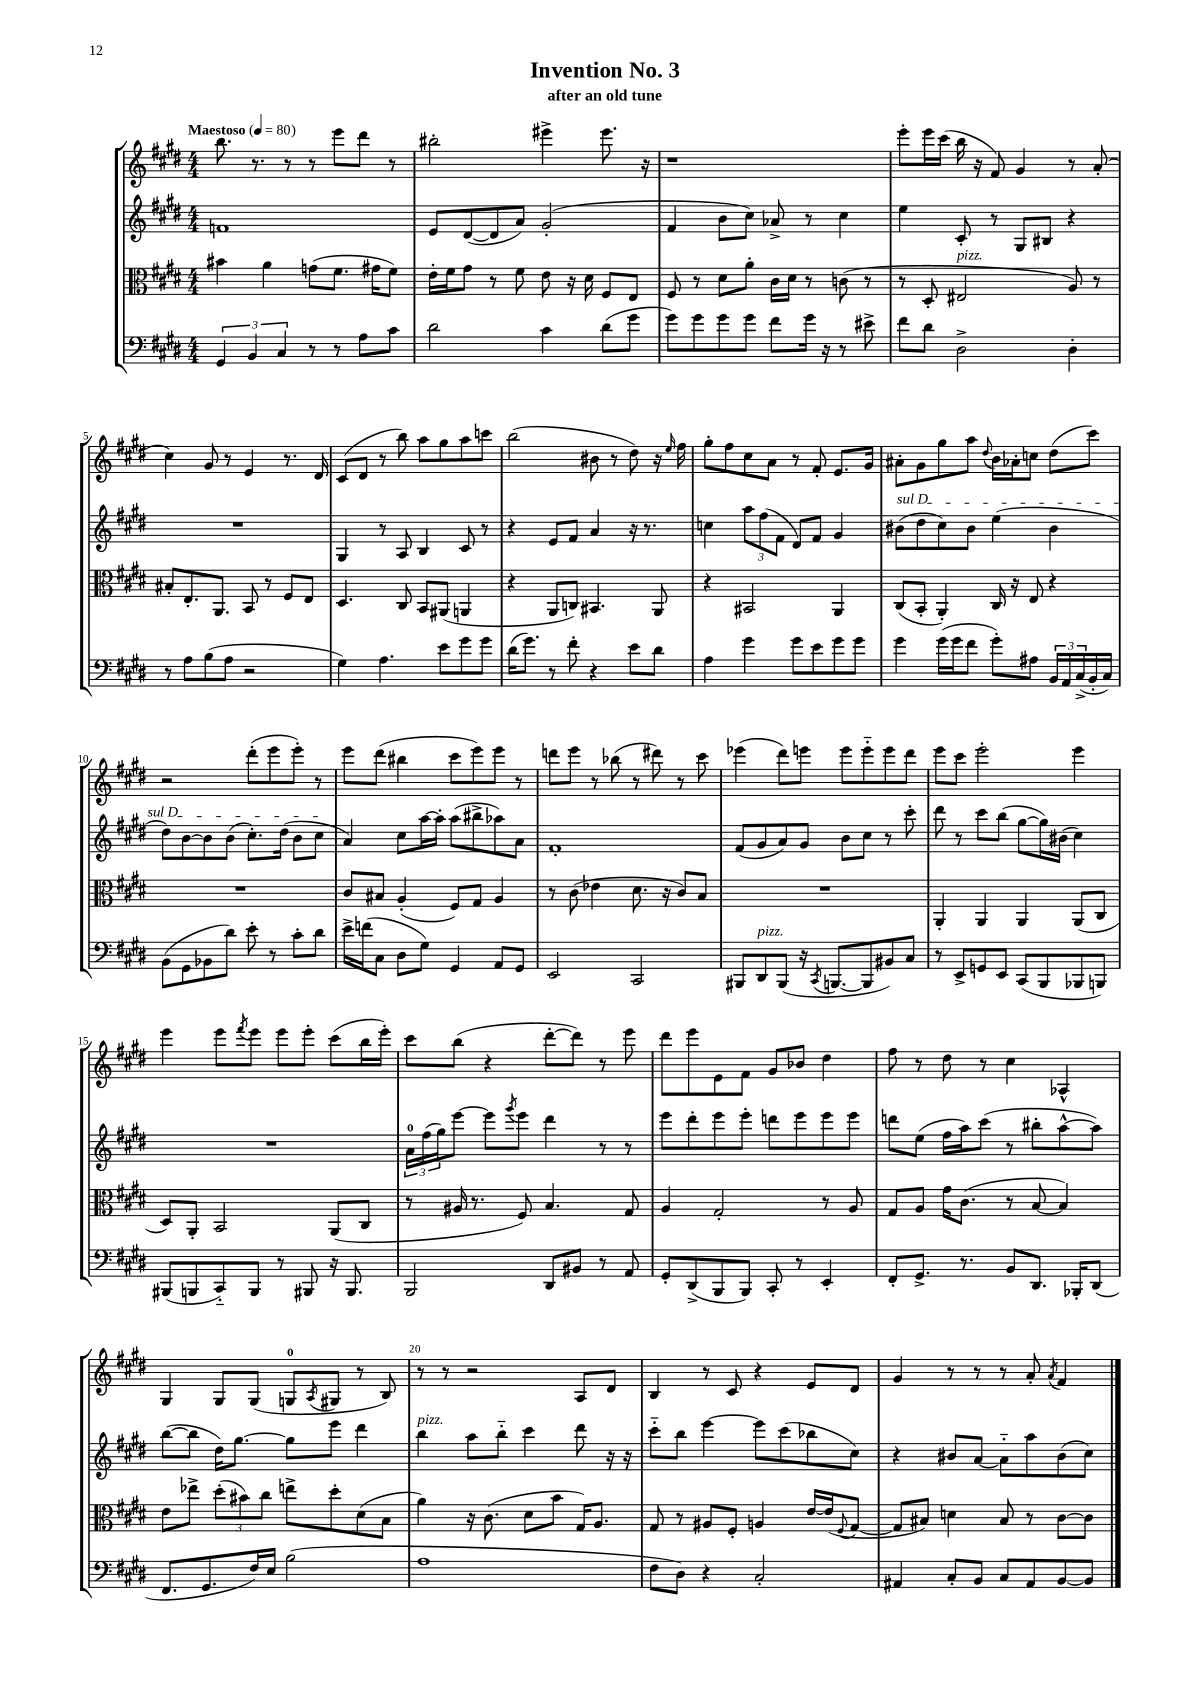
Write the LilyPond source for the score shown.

\header { title = "Invention No. 3" subtitle = "after an old tune" }
<<
\new StaffGroup <<
\new Staff = "s0" {
    \clef treble \key e \major \numericTimeSignature \time 4/4 \tempo "Maestoso" 4 = 80
    b''8. r8. r8 r8 e'''8 dis'''8 r8 |
    bis''2-. eis'''4-> eis'''8. r16 |
    r1 |
    e'''8-. e'''16 cis'''16( b''16 r16 fis'8) gis'4 r8 a'8-.( |
    cis''4) gis'8 r8 e'4 r8. dis'16 |
    cis'8( dis'8 r8 b''8) a''8 gis''8 a''8 c'''8 |
    b''2( bis'8 r8 dis''8) r16 \grace { e''16 } fis''16 |
    gis''8-. fis''8 cis''8 a'8 r8 fis'8-. e'8. gis'16 |
    ais'8-. gis'8 gis''8 a''8 \appoggiatura { dis''8 } b'16 aes'16-. c''8 dis''8( cis'''8) |
    r2 dis'''8-.( e'''8 e'''8-.) r8 |
    e'''8 dis'''8( bis''4 cis'''8 e'''8) e'''8 r8 |
    d'''8 e'''8 r8 bes''8( r8 dis'''8) r8 cis'''8 |
    ees'''4( dis'''8) e'''8 e'''8 e'''8-_ e'''8 dis'''8 |
    e'''8 cis'''8 e'''2-. e'''4 |
    e'''4 e'''8 \acciaccatura { fis'''8 } e'''8 e'''8 e'''8-. cis'''8( b''16 e'''16-.) |
    cis'''8 b''8( r4 dis'''8~-. dis'''8) r8 e'''8 |
    dis'''8 e'''8 e'8 fis'8 gis'8 bes'8 dis''4 |
    fis''8 r8 dis''8 r8 cis''4 aes4-^ |
    gis4 gis8 gis8( g8-0 \acciaccatura { a8 } gis8 r8 b8) |
    r8 r8 r2 a8 dis'8 |
    b4 r8 cis'8 r4 e'8 dis'8 |
    gis'4 r8 r8 r8 a'8-. \acciaccatura { a'8 } fis'4 \bar "|." |
}
\new Staff = "s1" {
    \clef treble \key e \major \numericTimeSignature \time 4/4
    f'1 |
    e'8 dis'8~( dis'8 a'8) gis'2-.( |
    fis'4 b'8 cis''8) aes'8-> r8 cis''4 |
    e''4 cis'8-. r8 gis8 bis8 r4 |
    R1 |
    gis4 r8 a8 b4 cis'8 r8 |
    r4 e'8 fis'8 a'4 r16 r8. |
    c''4 \tuplet 3/2 { a''8 fis''8( fis'8 } dis'8) fis'8 gis'4 |
    \once \override TextSpanner.bound-details.left.text = \markup { \italic "sul D" } bis'8\startTextSpan( dis''8 cis''8) bis'8 e''4( bis'4 |
    dis''8) b'8~ b'8 b'8( cis''8.-.) dis''16( b'8 cis''8\stopTextSpan |
    a'4) cis''8 a''16~ a''16-. a''8( bis''8-> aes''8) a'8 |
    fis'1-. |
    fis'8( gis'8 a'8) gis'8 b'8 cis''8 r8 cis'''8-. |
    dis'''8 r8 cis'''8 b''8( gis''8~ gis''16) bis'16( cis''4) |
    R1 |
    \tuplet 3/2 { a'16-0 fis''16( gis''16) } e'''8~ e'''8 \acciaccatura { gis'''8 } e'''8 dis'''4 r8 r8 |
    e'''8 dis'''8-. e'''8 e'''8-. d'''8 e'''8 e'''8 e'''8 |
    d'''8 e''8( fis''16 a''16) cis'''8( r8 bis''8-. a''8~-^ a''8) |
    b''8~( b''8 dis''16) gis''8.~ gis''8 e'''8 dis'''4 |
    b''4^\markup { \italic "pizz." } a''8 b''8-_ cis'''4 dis'''8 r16 r16 |
    cis'''8-_ b''8 e'''4~ e'''8 cis'''8( bes''8 cis''8) |
    r4 bis'8 a'8~ a'8-_ a''8 bis'8( cis''8) \bar "|." |
}
\new Staff = "s2" {
    \clef alto \key e \major \numericTimeSignature \time 4/4
    bis'4 a'4 g'8( fis'8. gis'16 fis'8) |
    e'16-. fis'16 gis'8 r8 fis'8 e'8 r16 dis'16 fis8 e8 |
    fis8 r8 dis'8 a'8-. cis'16 dis'16 r8 c'8( r8 |
    r8 dis8-. eis2^\markup { \italic "pizz." } a8) r8 |
    bis8-. e8.-. a,8. b,8 r8 fis8 e8 |
    dis4. cis8 b,8 ais,8( a,4 |
    r4 a,8 c8) bis,4. a,8 |
    r4 bis,2 a,4 |
    cis8( b,8-. a,4-.) cis16 r16 e8 r4 |
    R1 |
    cis'8 bis8 a4-.( fis8) gis8 a4 |
    r8 cis'8( ees'4 dis'8. r16 cis'8) b8 |
    R1 |
    a,4-. a,4 a,4 a,8( cis8 |
    dis8) a,8-. b,2 a,8( cis8 |
    r8 ais16 r8. fis8) b4. gis8 |
    a4 gis2-. r8 a8 |
    gis8 a8 gis'16 cis'8.( r8 b8~ b4) |
    e'8 ees''8-> \tuplet 3/2 { dis''8-.( bis'8) cis''8 } e''8-> dis''8-. dis'8( b8 |
    a'4) r16 cis'8.( dis'8 b'8 gis16) a8. |
    gis8 r8 ais8 fis8-. a4 e'16~ e'16( \appoggiatura { fis8 } gis8~ |
    gis8 bis8) d'4 bis8 r8 cis'8~ cis'8 \bar "|." |
}
\new Staff = "s3" {
    \clef bass \key e \major \numericTimeSignature \time 4/4
    \tuplet 3/2 { gis,4 b,4 cis4 } r8 r8 a8 cis'8 |
    dis'2 cis'4 dis'8( gis'8 |
    gis'8) gis'8 gis'8 gis'8 fis'8 gis'16 r16 r8 eis'8-> |
    fis'8 dis'8 dis2-> dis4-. |
    r8 a8 b8( a8 r2 |
    gis4) a4. e'8 gis'8 gis'8 |
    dis'16( gis'8.) r8 fis'8-. r4 e'8 dis'8 |
    a4 gis'4 gis'8 e'8 gis'8 gis'8 |
    gis'4 gis'16( gis'16 fis'8 gis'8-.) ais8 \tuplet 3/2 { b,16 a,16 cis16->( } b,16-. cis16) |
    b,8( gis,8 bes,8 dis'8) e'8-. r8 cis'8-. dis'8 |
    e'16-> f'16( cis8 dis8 gis8) gis,4 a,8 gis,8 |
    e,2 cis,2 |
    bis,,8 dis,8^\markup { \italic "pizz." } bis,,8( r16 \acciaccatura { cis,8 } b,,8.~ b,,8 bis,8) cis8 |
    r8 e,8-> g,8 e,8 cis,8( b,,8 bes,,8 b,,8) |
    bis,,8( b,,8 cis,8-_) b,,8 r8 bis,,8 r16 bis,,8. |
    b,,2 dis,8 bis,8 r8 a,8 |
    gis,8-. dis,8->( b,,8 b,,8) cis,8-. r8 e,4-. |
    fis,8-. gis,8.-> r8. b,8 dis,8. bes,,16-. dis,8( |
    fis,8. gis,8. fis16) e16 b2( |
    a1 |
    fis8 dis8) r4 cis2-. |
    ais,4 cis8-. b,8 cis8 ais,8 b,8~ b,8 \bar "|." |
}
>>
>>
\layout { \context { \Score \override BarNumber.break-visibility = ##(#f #t #t) barNumberVisibility = #(every-nth-bar-number-visible 5) } }
